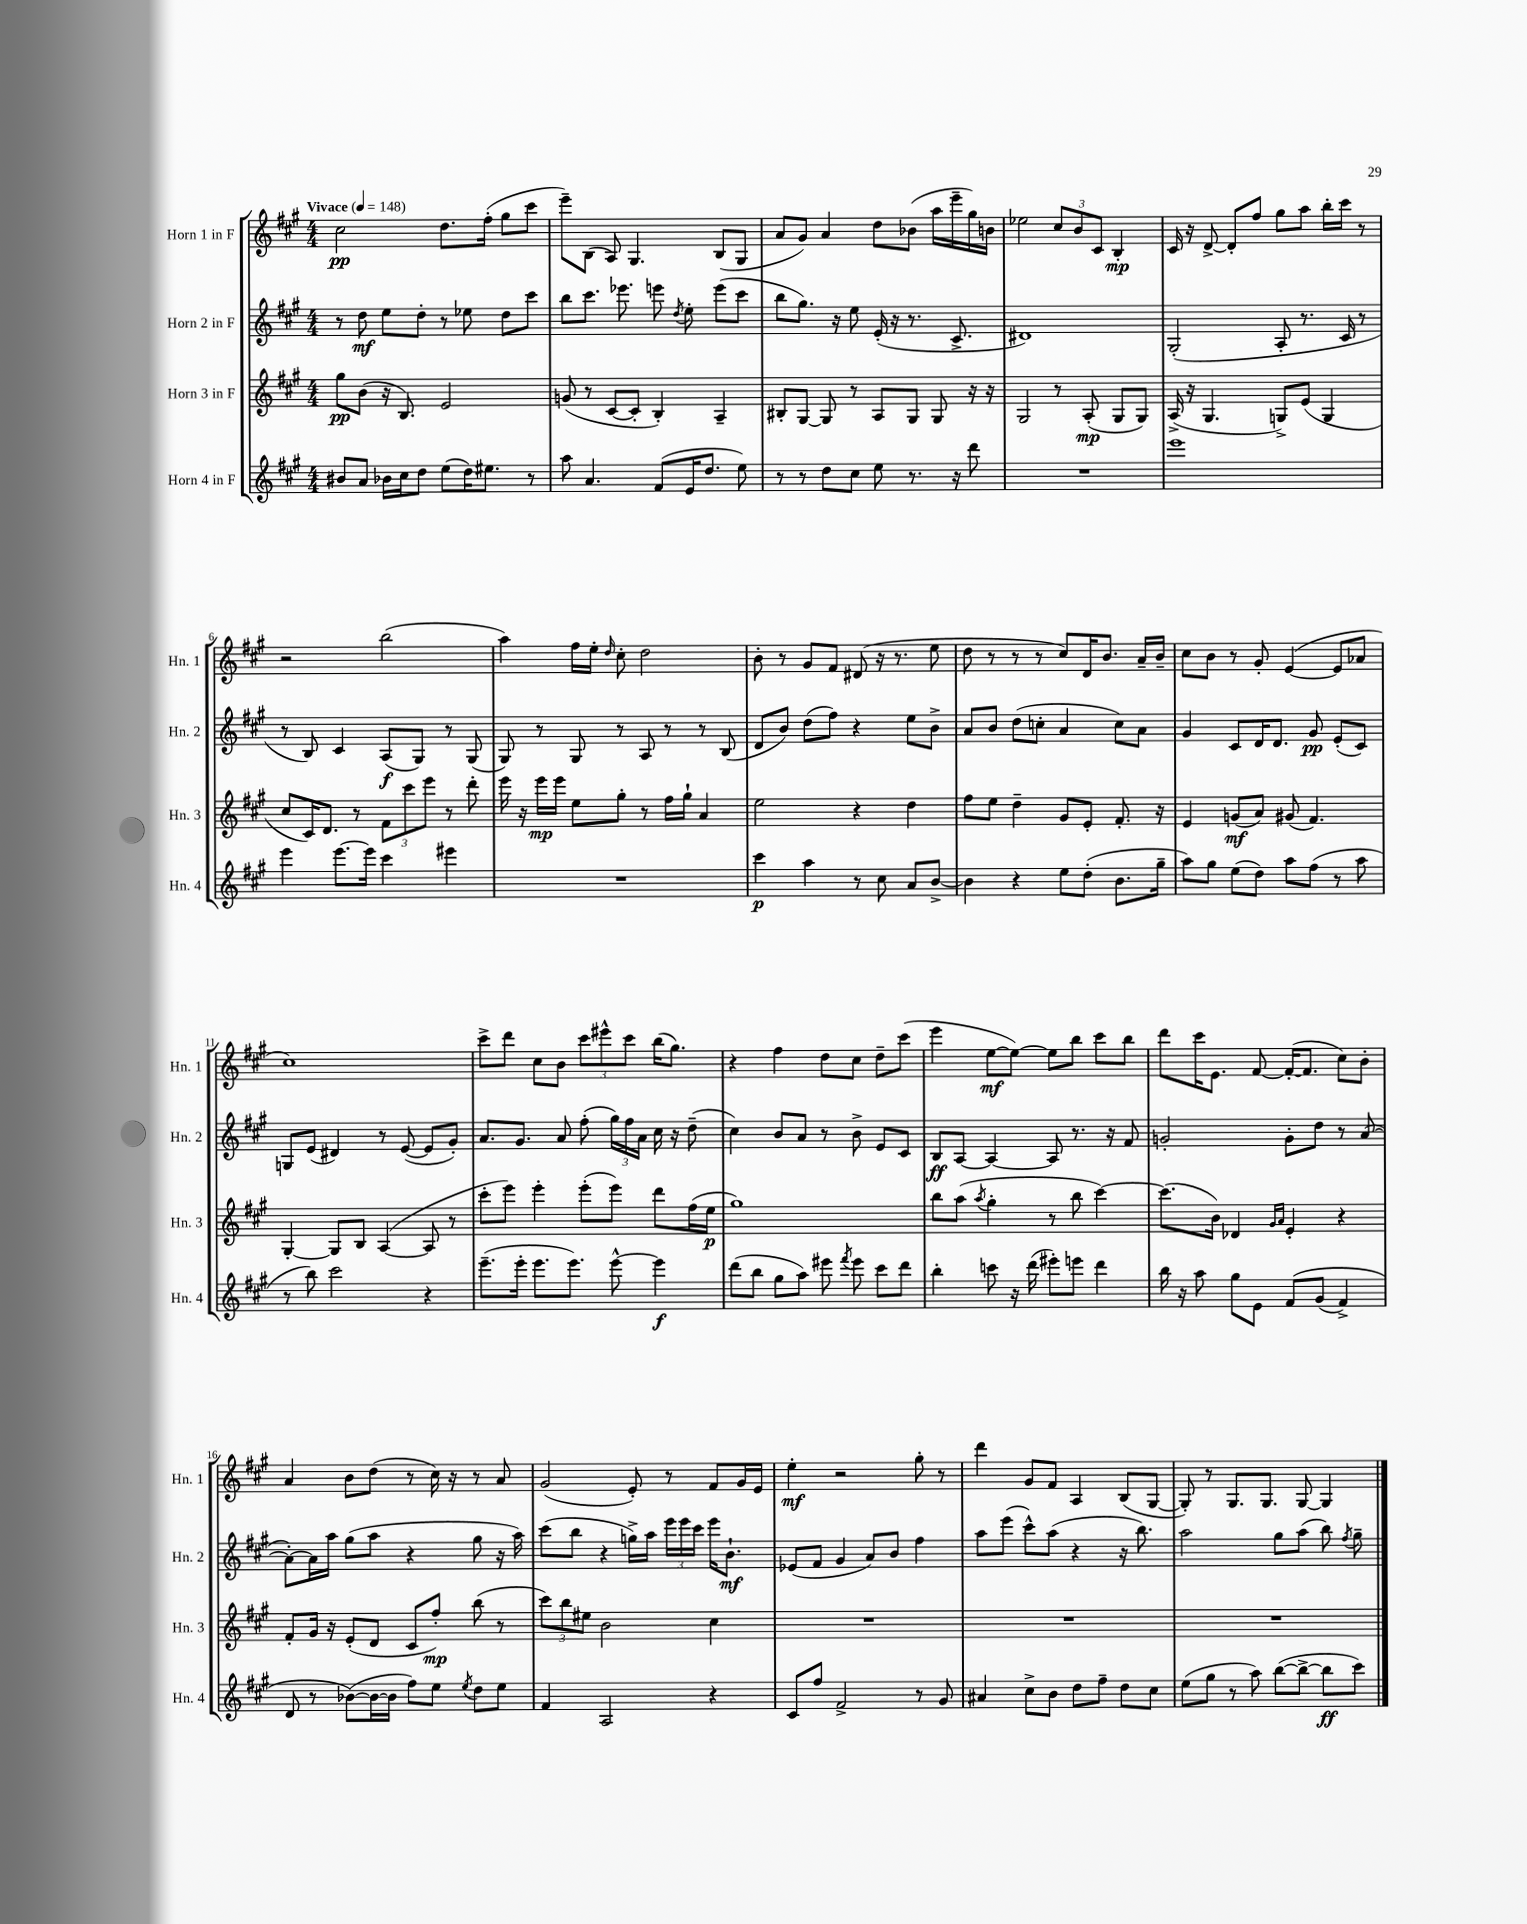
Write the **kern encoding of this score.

**kern	**kern	**kern	**kern
*staff4	*staff3	*staff2	*staff1
*clefG2	*clefG2	*clefG2	*clefG2
*k[f#c#g#]	*k[f#c#g#]	*k[f#c#g#]	*k[f#c#g#]
*M4/4	*M4/4	*M4/4	*M4/4
*MM148	*MM148	*MM148	*MM148
8b#/L	8gg#\L	8r	2cc#\
8a/J	(8b\J	8dd\	.
16b-\LL	16r	8ee\L	.
16cc#\J	8.B/)	.	.
8dd\J	.	8dd'\J	.
(8ee\L	2e/	8r	8.dd\L
16dd\K)	.	8ee-\	.
8.ee#\J	.	.	(16ff#'\Jk
.	.	8dd\L	8gg#\L
8r	.	8ccc#\J	8ccc#\J
=	=	=	=
8aa\	(8g/	8bb\L	8eee~\L)
4.a/	8r	8.ccc#\J	(8B\J
.	[8c#/L	.	8A/)
.	.	8.eee-\	.
.	8c#'/]J	.	4.G#/
(8f#/L	4B'/)	8eee\	.
.	.	8qdd/	.
16e/K	.	8ee'\	.
8.dd/J	.	.	.
.	4A~/	(8eee\L	(8B/L
8ee\)	.	8ccc#\J	8G#/J
=	=	=	=
8r	8B#'/L	8bb\L	8a/L
8r	[8G#/J	8.gg#\J)	8g#/J)
8dd\L	8G#/]	.	4a/
.	.	16r	.
8cc#\J	8r	8ee\	.
8ee\	8A/L	(16e'/	8dd\L
.	.	16r	.
8.r	8G#/J	8.r	(8b-\J
.	8G#/	.	16aa\LL
16r	.	8.c#^/	16eee~\
8ddd\	16r	.	16gg#\)
.	16r	.	16b\JJ
=	=	=	=
1r	2G#/	1d#)	2ee-\
.	8r	.	12cc#/L
.	.	.	12b/
.	(8A'/	.	.
.	.	.	12c#/J
.	8G#/L	.	4B'/
.	8G#/J)	.	.
=	=	=	=
1eee	(16A^/	(2G#'/	16c#/
.	16r	.	16r
.	4.G#/	.	[8d^/
.	.	.	8d'/]L
.	.	.	8ff#/J
.	8G^/L)	8A'/	8gg#\L
.	(8e/J	8.r	8aa\J
.	4G/	.	16bb'\LL
.	.	16c#/	16ccc#\JJ
.	.	8r	8r
=	=	=	=
4eee\	8cc#/L	8r	2r
.	16c#/K)	8B/)	.
.	8.d/J	.	.
[8.eee\L	.	4c#/	.
.	8r	.	.
16eee\]Jk	.	.	.
4ccc#\	12f#\L	(8A/L	(2bb\
.	12ccc#\	.	.
.	.	8G#/J)	.
.	12eee\J	.	.
4eee#\	8r	8r	.
.	8ddd'\	(8G#/	.
=	=	=	=
1r	16eee\	8G#/)	4aa\)
.	16r	.	.
.	16eee\LL	8r	.
.	16eee\JJ	.	.
.	8ee\L	8G#/	16ff#\LL
.	.	.	16ee'\JJ
.	.	.	16qqdd/
.	8gg#'\J	8r	8cc#'\
.	8r	8A/	2dd\
.	16ff#\LL	8r	.
.	16gg#`\JJ	.	.
.	4a/	8r	.
.	.	(8B/	.
=	=	=	=
4ccc#\	2ee\	8d/L	8b'\
.	.	8b/J)	8r
4aa\	.	(8dd\L	8g#/L
.	.	8ff#\J)	8f#/J
8r	4r	4r	(8d#/
8cc#\	.	.	16r
.	.	.	8.r
8a/L	4dd\	8ee\L	.
[8b^/J	.	8b^\J	8ee\
=	=	=	=
4b\]	8ff#\L	8a/L	8dd\
.	8ee\J	8b/J	8r
4r	4dd~\	(8dd\L	8r
.	.	8cc'\J	8r
8ee\L	8g#/L	4a/	8cc#/L)
(8dd'\J	8e'/J	.	16d/K
.	.	.	8.b/J
8.b\L	8.f#'/	8cc\L)	.
.	.	8a\J	16a~/LL
16gg#~\Jk	16r	.	16b~/JJ
=	=	=	=
8aa\L)	4e/	4g#/	8cc#\L
8gg#\J	.	.	8b\J
(8ee\L	(8g/L	8c#/L	8r
8dd\J)	8a/J)	16d/K	8g#'/
.	.	8.d/J	.
8aa\L	(8g#/	.	([4e/
(8ff#\J	4.f#/)	8g#/	.
8r	.	(8e'/L	8e/]L
8aa\	.	8c#/J)	8a-/J
=	=	=	=
8r	[4G#'/	8G/L	1cc#)
8bb\)	.	(8e/J	.
2ccc#\	8G#/]L	4d#/)	.
.	8B/J	.	.
.	([4A/	8r	.
.	.	([8e/	.
4r	8A/]	8e/]L	.
.	8r	8g#'/J)	.
=	=	=	=
(8.eee~\L	8ccc#'\L	8.a/L	8ccc#^\L
.	8eee\J)	.	8ddd\J
16eee'\Jk	.	8.g#/J	.
8.eee\L	4eee'\	.	8cc#\L
.	.	8a/	8b\J
8.eee\J)	.	.	.
.	(8eee'\L	(8ff#'\	12ccc#\L
.	.	.	12eee#^^\
[8eee^^\	8eee\J)	24gg#\LL)	.
.	.	24ff#\	12ccc#\J
.	.	24a\JJ	.
4eee\]	8ddd\L	16cc#\	(16bb\LK
.	.	16r	8.gg#\J)
.	(16ff#\L	(8dd~\	.
.	16ee\JJ	.	.
=	=	=	=
(8ddd\L	1gg#)	4cc#\)	4r
8bb\J	.	.	.
8gg#\L	.	8b/L	4ff#\
8aa\J)	.	8a/J	.
8eee#\	.	8r	8dd\L
8qfff#/	.	.	.
8eee#\	.	8b^\	8cc#\J
8ccc#\L	.	8e/L	8dd~\L
8ddd\J	.	8c#/J	(8ccc#\J
=	=	=	=
4bb'\	8bb\L	8B/L	4eee\
.	(8aa\J	[8A/J	.
.	8qaa/	.	.
8ccc\	4gg#'\	4A/_	[8ee\L
16r	.	.	8ee\_J)
(16ddd\	.	.	.
8eee#'\L)	8r	8A/]	8ee\]L
8eee\J	8bb\	8.r	8bb\J
4ddd\	[4ccc#\)	.	8ccc#\L
.	.	16r	.
.	.	8f#/	8bb\J
=	=	=	=
16bb\	(8.ccc#\]L	2g'/	8ddd\L
16r	.	.	.
8aa\	.	.	16ccc#\K
.	16b\Jk)	.	8.e\J
8gg#\L	4d-/	.	.
8e\J	.	.	[8f#/
.	16qqg#/LL	.	.
.	16qqa/JJ	.	.
&(8f#/L	4e'/	8g'\L	(16f#'/_LK
.	.	.	8.f#/]J
(8g#/J	.	8dd\J	.
4f#^/)	4r	8r	8cc#\L)
.	.	([8a/	8b'\J
=	=	=	=
8d/	8f#'/L	8a'\_L)	4a/
8r	16g#/Jk	16a\]L	.
.	16r	16aa\JJ	.
([8b-\L&)	(8e'/L	(8gg#\L	8b\L
16b-\_L	8d/J	8aa\J	(8dd\J
16b-\]JJ	.	.	.
8ff#\L)	8c#/L	4r	8r
8ee\J	8ff#'/J)	.	16cc#\)
.	.	.	16r
8qee/	.	.	.
8dd\L	(8bb\	8gg#\	8r
8ee\J	8r	16r	8a/
.	.	16aa\)	.
=	=	=	=
4f#/	12ccc#\L)	(8ccc#\L	(2g#/
.	12bb\	.	.
.	.	8bb\J	.
.	12ee#\J	.	.
2A/	2b\	4r	.
.	.	16gg^\LL)	8e'/)
.	.	16aa\JJ	.
.	.	24eee\LL	8r
.	.	24eee\	.
.	.	24ccc#\JJ	.
4r	4cc#\	16eee\LK	8f#/L
.	.	8.b`\J	.
.	.	.	16g#/L
.	.	.	16e/JJ
=	=	=	=
8c#/L	1r	(8e-/L	4ee'\
8ff#/J	.	8f#/J	.
2f#^/	.	4g#/	2r
.	.	8a/L)	.
.	.	8b/J	.
8r	.	4ff#\	8gg#'\
8g#/	.	.	8r
=	=	=	=
4a#/	1r	8aa\L	4ddd\
.	.	(8eee\J	.
8cc#^\L	.	8ccc#^^\L)	8g#/L
8b\J	.	(8aa\J	8f#/J
8dd\L	.	4r	4A/
8ff#~\J	.	.	.
8dd\L	.	16r	(8B/L
.	.	8.bb\)	.
8cc#\J	.	.	[8G#/J
=	=	=	=
(8ee\L	1r	2aa\	8G#'/])
8gg#\J	.	.	8r
8r	.	.	8.G#/L
8aa\)	.	.	.
.	.	.	8.G#/J
([8bb\L	.	8gg#\L	.
8bb^\_J	.	(8aa\J	[8G#/
8bb\]L	.	8bb\)	4G#/]
.	.	8qff#/	.
8ccc#\J)	.	8gg#~\	.
==	==	==	==
*-	*-	*-	*-
